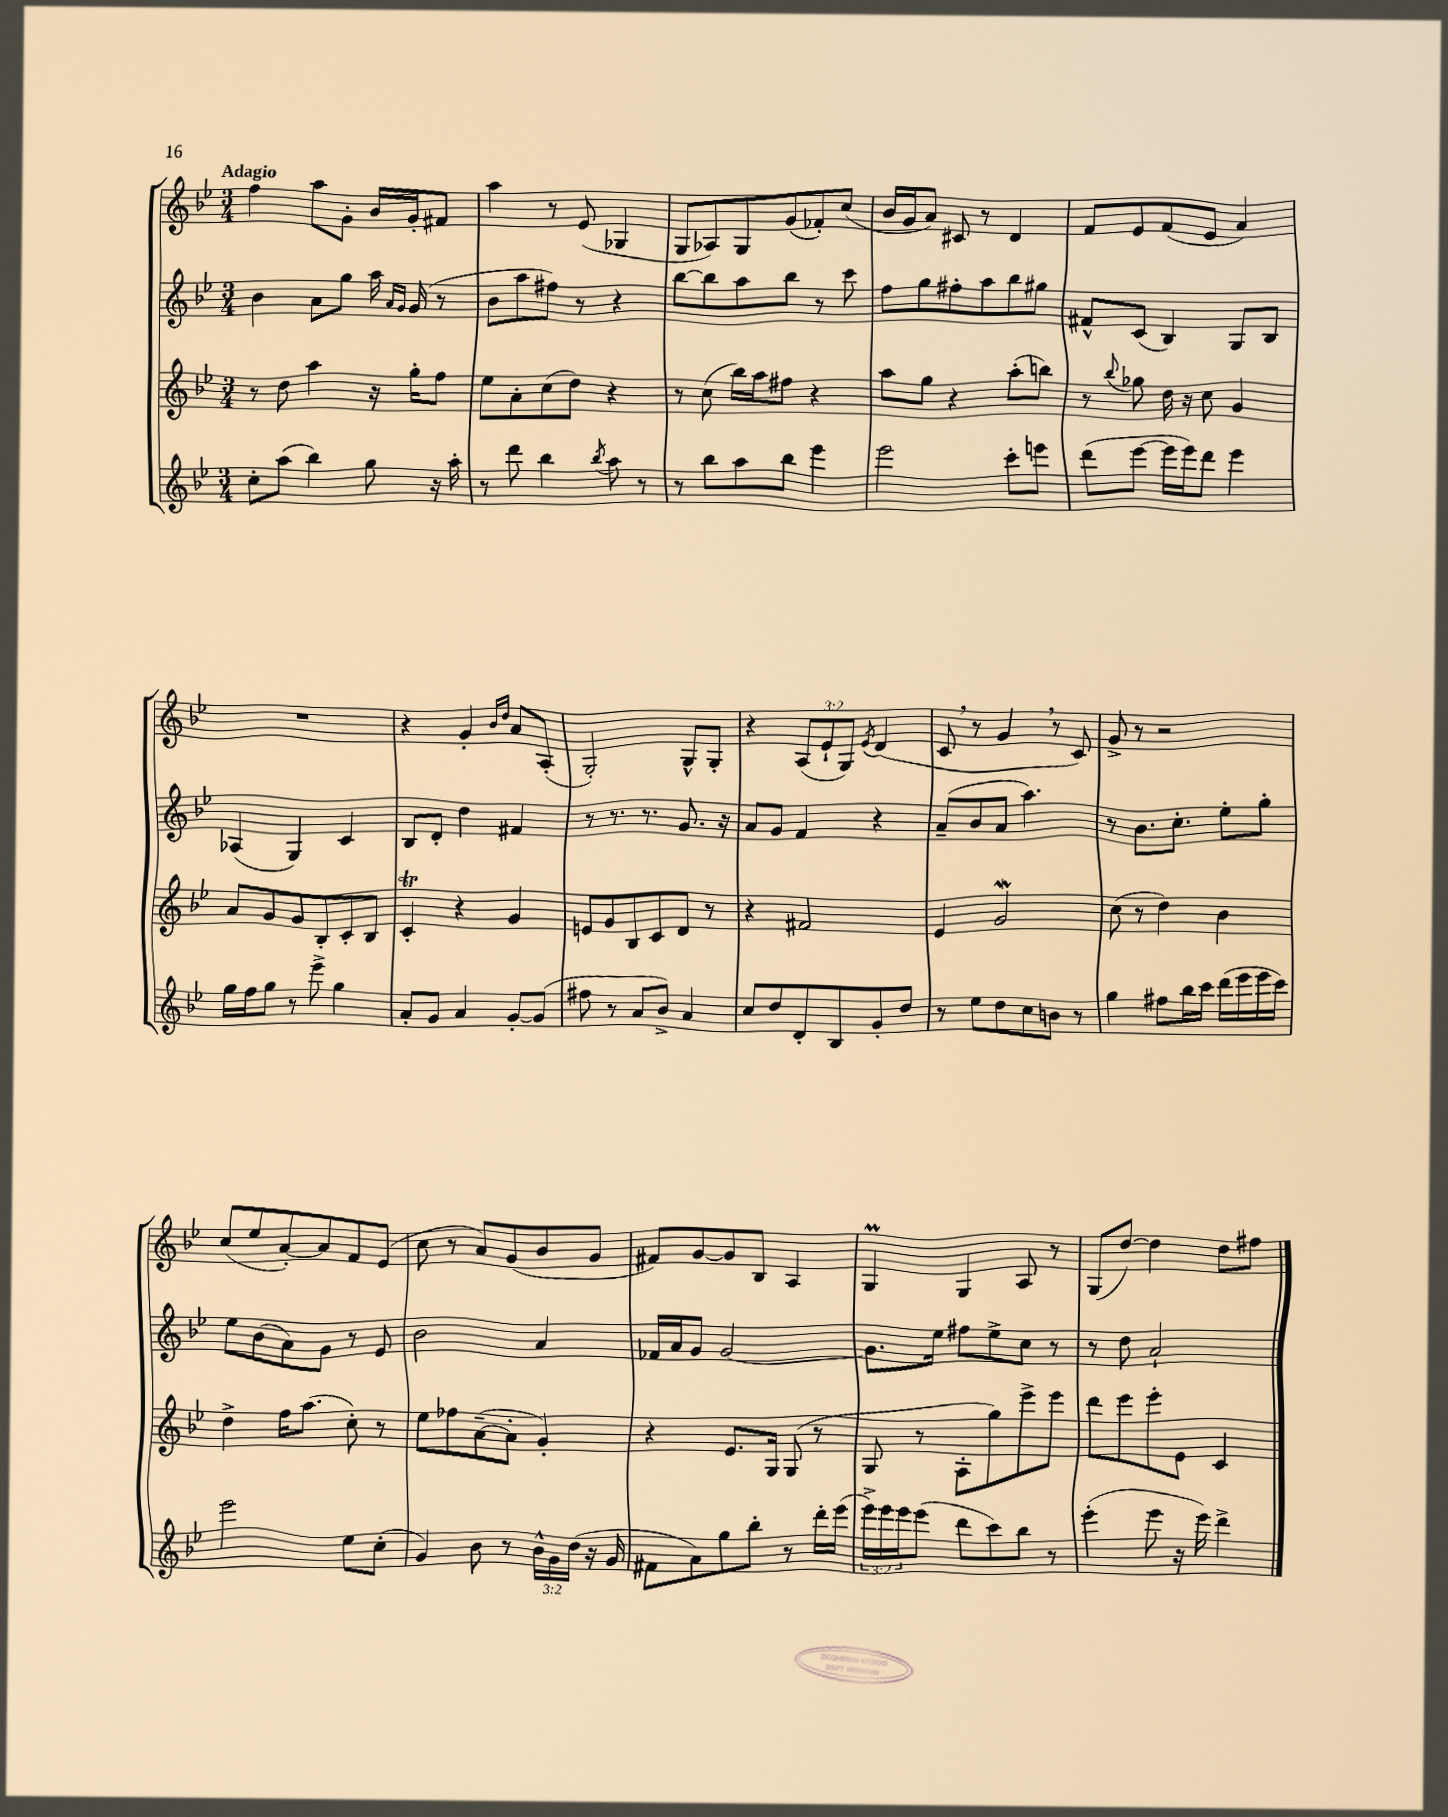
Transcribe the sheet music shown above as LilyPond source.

<<
\new StaffGroup <<
\new Staff = "s0" {
    \clef treble \key bes \major \numericTimeSignature \time 3/4 \override Staff.TupletNumber.text = #tuplet-number::calc-fraction-text \tempo "Adagio"
    f''4 a''8 g'8-. bes'16 g'16-. fis'8 |
    a''4 r8 ees'8( ges4 |
    g8 aes8) g8 g'8( fes'8-.) c''8( |
    bes'16 g'16 a'8) cis'8 r8 d'4 |
    f'8 ees'8 f'8( ees'8 a'4) |
    R2. |
    r4 g'4-. \grace { bes'16 d''16 } a'8 a8-.( |
    g2-.) g8-^ g8-. |
    r4 \tuplet 3/2 { a8( ees'8-! g8) } \acciaccatura { ees'8 } d'4( |
    c'8 \breathe r8 g'4 \breathe r8 c'8) |
    g'8-> r8 r2 |
    c''8( ees''8 a'8~-.) a'8 f'8 ees'8( |
    c''8 r8 a'8) g'8( bes'8 g'8 |
    fis'8) g'8~ g'8 bes8 a4 |
    g4\prall g4 a8 r8 |
    g8( d''8~) d''4 d''8 fis''8 \bar "|." |
}
\new Staff = "s1" {
    \clef treble \key bes \major \numericTimeSignature \time 3/4
    bes'4 a'8 g''8 a''16 \grace { a'16 g'16 } g'16( r8 |
    bes'8 a''8 fis''8) r8 r4 |
    bes''8~ bes''8 a''8 bes''8 r8 c'''8 |
    f''8 g''8 fis''8-. a''8 bes''8 gis''8 |
    fis'8-^ c'8( bes4) g8 bes8 |
    aes4( g4) c'4 |
    bes8 d'8-. d''4 fis'4 |
    r8 r8. r8. g'8. r16 |
    a'8 g'8 f'4 r4 |
    a'8--( bes'8 a'8 a''4.) |
    r8 bes'8. c''8.-. ees''8-. g''8-. |
    ees''8 bes'8( a'8) g'8 r8 ees'8 |
    bes'2 a'4 |
    fes'16 a'16 g'8 g'2~ |
    g'8. ees''16 fis''8 ees''8-> c''8 r8 |
    r8 d''8 a'2-! \bar "|." |
}
\new Staff = "s2" {
    \clef treble \key bes \major \numericTimeSignature \time 3/4
    r8 d''8 a''4 r16 g''16-. f''8 |
    ees''8 a'8-. c''8( d''8) r4 |
    r8 c''8( bes''16) a''16 fis''8 r4 |
    a''8 g''8 r4 a''8-.( b''8) |
    r8 \appoggiatura { bes''8 } ges''8 d''16 r16 c''8 g'4 |
    a'8 g'8 g'8 bes8-. c'8-. bes8 |
    c'4-.\trill r4 g'4 |
    e'8 g'8 bes8 c'8 d'8 r8 |
    r4 fis'2 |
    ees'4 g'2\mordent |
    c''8( r8 d''4) bes'4 |
    d''4-> f''16 a''8.( c''8-.) r8 |
    ees''8 fes''8 a'8~--( a'8-. g'4-.) |
    r4 ees'8. g16 g8( r8 |
    g8 r8 a8-. g''8) ees'''8-> ees'''8 |
    d'''8 ees'''8 ees'''8-. ees'8 c'4 \bar "|." |
}
\new Staff = "s3" {
    \clef treble \key bes \major \numericTimeSignature \time 3/4 \override Staff.TupletNumber.text = #tuplet-number::calc-fraction-text
    c''8-. a''8( bes''4) g''8 r16 a''16-. |
    r8 d'''8 bes''4 \acciaccatura { bes''8 } a''8 r8 |
    r8 bes''8 a''8 bes''8 ees'''4 |
    ees'''2 c'''8-. e'''8 |
    d'''8( ees'''8~ ees'''16 ees'''16) d'''8 ees'''4 |
    g''16 f''16 g''8 r8 ees'''8-> g''4 |
    a'8-. g'8 a'4 g'8~-. g'8( |
    fis''8 r8 a'8 bes'8->) a'4 |
    c''8 d''8 d'8-. bes8 g'8-. d''8 |
    r8 ees''8 d''8 c''8 b'8 r8 |
    g''4 fis''8 bes''16 c'''16 d'''16( ees'''16 ees'''16 c'''16) |
    ees'''2 ees''8 c''8-.( |
    g'4) bes'8 r8 \tuplet 3/2 { bes'16-^ g'16 d''16( } r16 g'16 |
    fis'8 a'8) g''8 bes''8-. r8 d'''16-. ees'''16( |
    \tuplet 3/2 { ees'''16->) ees'''16 ees'''16 } ees'''8( d'''8 c'''8) bes''8 r8 |
    ees'''4-.( ees'''8 r16 ees'''16) d'''4-> \bar "|." |
}
>>
>>
\layout { \context { \Score \remove "Bar_number_engraver" } }
